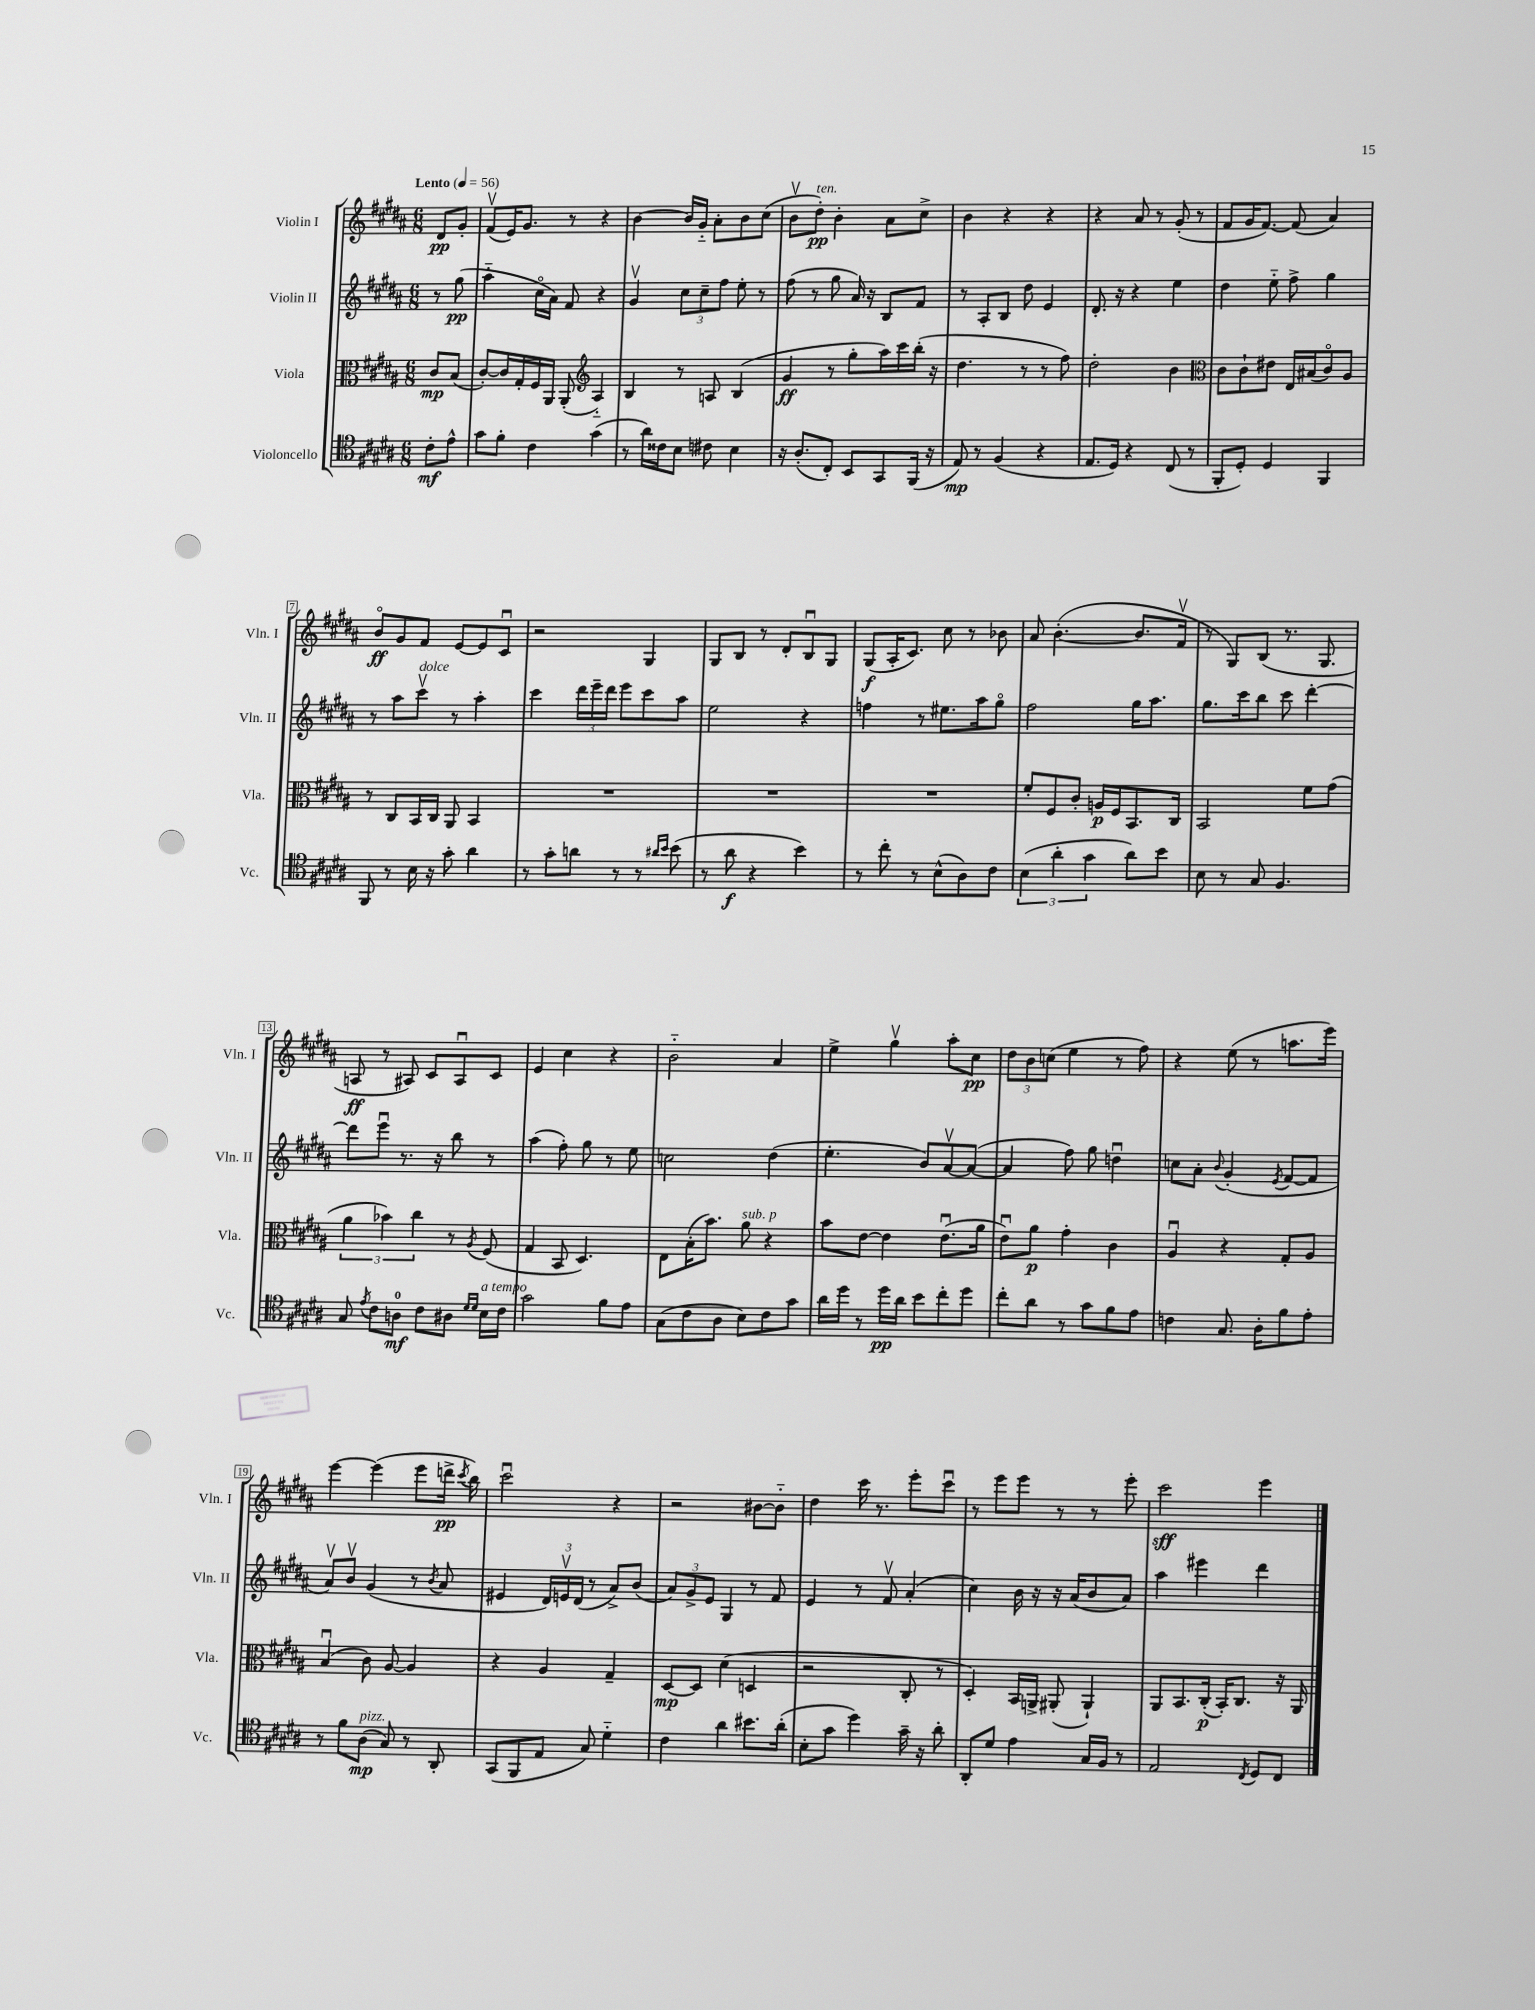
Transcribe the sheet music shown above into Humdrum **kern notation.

**kern	**dynam	**kern	**dynam	**kern	**dynam	**kern	**dynam
*part4	*part4	*part3	*part3	*part2	*part2	*part1	*part1
*staff4	*staff4	*staff3	*staff3	*staff2	*staff2	*staff1	*staff1
*I"Violoncello	*	*I"Viola	*	*I"Violin II	*	*I"Violin I	*
*I'Vc.	*	*I'Vla.	*	*I'Vln. II	*	*I'Vln. I	*
*clefC4	*	*clefC3	*	*clefG2	*	*clefG2	*
*k[f#c#g#d#a#]	*	*k[f#c#g#d#a#]	*	*k[f#c#g#d#a#]	*	*k[f#c#g#d#a#]	*
*M6/8	*	*M6/8	*	*M6/8	*	*M6/8	*
*MM56	*	*MM56	*	*MM56	*	*MM56	*
=	=	=	=	=	=	=	=
!	!	!	!	!	!	!LO:TX:a:B:t=Lento	!
8c#'\L	mf	8c#/L	mp	8r	.	8d#/L	pp
8e^^\J	.	(8B/J	.	(8gg#\	pp	8g#'/J	.
=1	=1	=1	=1	=1	=1	=1	=1
8g#\L	.	[8c#'/L)	.	4aa#\	.	(8f#v/L	.
8f#'\J	.	16c#/L]	.	.	.	16e/K)	.
.	.	16G#'/	.	.	.	8.g#/J	.
4c#\	.	16F#/	.	16cc#\LL	.	.	.
.	.	16AA#/JJ	.	16a#\JJ)	.	.	.
.	.	(8AA#'/	.	8f#/	.	8r	.
*	*	*clefG2	*	*	*	*	*
(4g#\	.	4A#/)	.	4r	.	4r	.
=2	=2	=2	=2	=2	=2	=2	=2
8r	.	4B/	.	4g#v/	.	[4b\	.
16a#\LL)	.	.	.	.	.	.	.
16c##X\J	.	.	.	.	.	.	.
8B\J	.	8r	.	12cc#\L	.	16b/LL]	.
.	.	.	.	.	.	16g#/JJ	.
.	.	.	.	12cc#~\	.	.	.
8c#X\	.	8An/	.	.	.	8a#'\L	.
.	.	.	.	12ff#\J	.	.	.
4B\	.	(4B/	.	8ee'\	.	8b\	.
.	.	.	.	8r	.	(8cc#\J	.
=3	=3	=3	=3	=3	=3	=3	=3
16r	.	4g#/	ff	(8ff#\	.	8bv\L	.
(8.A#'/L	.	.	.	.	.	.	.
!	!	!	!	!	!	!LO:TX:a:i:t=ten.	!
.	.	.	.	8r	.	8dd#'\J)	pp
8C#'/J)	.	8r	.	8gg#\	.	4b'\	.
8BB/L	.	8gg#'\L	.	16a#/)	.	.	.
.	.	.	.	16r	.	.	.
8GG#/	.	16aa#\L)	.	8B/L	.	8a#\L	.
.	.	16ccc#\	.	.	.	.	.
(16FF#/Jk	.	(16bb'\JJ	.	8f#/J	.	8cc#^\J	.
16r	.	16r	.	.	.	.	.
=4	=4	=4	=4	=4	=4	=4	=4
8E/)	mp	4.dd#\	.	8r	.	4b\	.
8r	.	.	.	8A#'/L	.	.	.
(4F#/	.	.	.	8B/J	.	4r	.
.	.	8r	.	8dd#\	.	.	.
4r	.	8r	.	4e/	.	4r	.
.	.	8ff#\)	.	.	.	.	.
=5	=5	=5	=5	=5	=5	=5	=5
8.E/L	.	2dd#'\	.	8.d#'/	.	4r	.
16D#/Jk)	.	.	.	16r	.	.	.
4r	.	.	.	4r	.	8a#/	.
.	.	.	.	.	.	8r	.
(8C#/	.	4b\	.	4ee\	.	(8g#'/	.
8r	.	.	.	.	.	8r	.
=6	=6	=6	=6	=6	=6	=6	=6
*	*	*clefC3	*	*	*	*	*
8FF#'/L	.	8c#\L	.	4dd#\	.	8f#/L	.
8D#'/J)	.	8c#`\	.	.	.	16g#/K	.
.	.	.	.	.	.	[8.f#/J)	.
4D#/	.	8e#X\J	.	8ee\	.	.	.
.	.	16E/LL	.	8ff#^\	.	(8f#/]	.
.	.	(16B#X/J	.	.	.	.	.
4FF#/	.	8c#/)	.	4gg#\	.	4a#/)	.
.	.	8A#/J	.	.	.	.	.
!!LO:LB:g=z
=7	=7	=7	=7	=7	=7	=7	=7
8FF#/	.	8r	.	8r	.	8b/L	ff
8r	.	8C#/L	.	8aa#\L	.	8g#/	.
!	!	!	!	!LO:TX:a:i:t=dolce	!	!	!
16B\	.	16BB/L	.	8ccc#v\J	.	8f#/J	.
16r	.	16C#/JJ	.	.	.	.	.
8g#'\	.	8AA#/	.	8r	.	[8e/L	.
4a#\	.	4BB/	.	4aa#'\	.	8e/]	.
.	.	.	.	.	.	8c#u/J	.
=8	=8	=8	=8	=8	=8	=8	=8
8r	.	2.r	.	4ccc#\	.	2r	.
8g#'\L	.	.	.	.	.	.	.
8an\J	.	.	.	24ddd#\LL	.	.	.
.	.	.	.	24eee~\	.	.	.
.	.	.	.	24ddd#\JJ	.	.	.
8r	.	.	.	8eee\L	.	.	.
8r	.	.	.	8ccc#\	.	4G#/	.
16qqa#X/LL	.	.	.	.	.	.	.
16qqb/JJ	.	.	.	.	.	.	.
(8b\	.	.	.	8aa#\J	.	.	.
=9	=9	=9	=9	=9	=9	=9	=9
8r	.	2.r	.	2ee\	.	8G#/L	.
8a#\	f	.	.	.	.	8B/J	.
4r	.	.	.	.	.	8r	.
.	.	.	.	.	.	8d#'/L	.
4b\)	.	.	.	4r	.	8Bu/	.
.	.	.	.	.	.	8G#/J	.
=10	=10	=10	=10	=10	=10	=10	=10
8r	.	2.r	.	4ffn\	.	(8G#/L	f
8cc#'\	.	.	.	.	.	16A#'/K	.
.	.	.	.	.	.	8.c#/J)	.
8r	.	.	.	8r	.	.	.
(8B^^\L	.	.	.	8.ee#X\L	.	8cc#\	.
8A#\)	.	.	.	.	.	8r	.
.	.	.	.	16aa#\k	.	.	.
8c#\J	.	.	.	8gg#\J	.	8b-X\	.
=11	=11	=11	=11	=11	=11	=11	=11
(6B\	.	8f#'/L	.	2ff#\	.	8a#/	.
.	.	8F#/	.	.	.	([4.b'\	.
6a#'\	.	.	.	.	.	.	.
.	.	8c#'/J	.	.	.	.	.
6g#\	.	.	.	.	.	.	.
.	.	16An/LL	p	.	.	.	.
.	.	16F#/J	.	.	.	.	.
8a#\L)	.	8.BB/	.	16gg#\KL	.	8.b/L]	.
.	.	.	.	8.aa#\J	.	.	.
8b\J	.	.	.	.	.	.	.
.	.	16C#/Jk	.	.	.	16f#v/Jk	.
=12	=12	=12	=12	=12	=12	=12	=12
8B\	.	2BB/	.	8.gg#\L	.	8r	.
8r	.	.	.	.	.	8G#/L)	.
.	.	.	.	16ccc#\k	.	.	.
8G#/	.	.	.	8bb\J	.	(8B/J	.
4.F#/	.	.	.	8ccc#\	.	8.r	.
.	.	8f#\L	.	[4ddd#'\	.	.	.
.	.	.	.	.	.	8.G#/	.
.	.	(8g#\J	.	.	.	.	.
!!LO:LB:g=z
=13	=13	=13	=13	=13	=13	=13	=13
8G#/	.	6a#\	.	8ddd#\L]	.	8An/	ff
8qe/	.	.	.	.	.	.	.
8c#\L	.	.	.	8eeeu\J	.	8r	.
.	.	6b-X\)	.	.	.	.	.
8An\J	mf	.	.	8.r	.	8A#X/)	.
.	.	6cc#\	.	.	.	.	.
8c#\L	.	.	.	.	.	8c#/L	.
.	.	.	.	16r	.	.	.
8A#X\J	.	8r	.	8bb\	.	8A#u/	.
16qqd#/LL	.	.	.	.	.	.	.
16qqd#/JJ	.	8qA#/	.	.	.	.	.
!LO:TX:a:i:t=a tempo	!	!	!	!	!	!	!
16B\LL	.	(8F#/	.	8r	.	8c#/J	.
16c#\JJ	.	.	.	.	.	.	.
=14	=14	=14	=14	=14	=14	=14	=14
2g#\	.	4G#/	.	(4aa#\	.	4e/	.
.	.	8BB/	.	8ff#'\)	.	4cc#\	.
.	.	4.D#/)	.	8gg#\	.	.	.
8f#\L	.	.	.	8r	.	4r	.
8e\J	.	.	.	8ee\	.	.	.
=15	=15	=15	=15	=15	=15	=15	=15
(8G#\L	.	8E\L	.	2ccn\	.	2b\	.
8c#\	.	(16B'\K	.	.	.	.	.
.	.	8.b\J)	.	.	.	.	.
8A#\J	.	.	.	.	.	.	.
!	!	!LO:TX:a:i:t=sub. p	!	!	!	!	!
8B\L)	.	8a#\	.	.	.	.	.
8c#\	.	4r	.	(4dd#\	.	4a#/	.
8g#\J	.	.	.	.	.	.	.
=16	=16	=16	=16	=16	=16	=16	=16
16a#\LL	.	8b\L	.	4.ee'\	.	4ee^\	.
16dd#\JJ	.	.	.	.	.	.	.
8r	.	[8e\J	.	.	.	.	.
16dd#\LL	pp	4e\]	.	.	.	4gg#v\	.
16a#\JJ	.	.	.	.	.	.	.
8b\L	.	.	.	8b/L)	.	.	.
8cc#'\	.	(8.eu\L	.	[8a#v/	.	8aa#'\L	.
8dd#\J	.	.	.	(8a#/J_	.	8cc#\J	pp
.	.	16a#\Jk	.	.	.	.	.
=17	=17	=17	=17	=17	=17	=17	=17
8cc#'\L	.	8eu\L)	.	4a#/]	.	12dd#\L	.
.	.	.	.	.	.	12b\	.
8a#\J	.	8a#\J	p	.	.	.	.
.	.	.	.	.	.	(12ccn\J	.
8r	.	4g#'\	.	8ff#\)	.	4ee\	.
8g#\L	.	.	.	8gg#\	.	.	.
8f#\	.	4c#\	.	4ddnu\	.	8r	.
8e\J	.	.	.	.	.	8ff#\)	.
=18	=18	=18	=18	=18	=18	=18	=18
4cn\	.	4A#u/	.	8ccn\L	.	4r	.
.	.	.	.	8a#'\J	.	.	.
.	.	.	.	8qqb/	.	.	.
8.G#/	.	4r	.	(4g#'/	.	(8ee\	.
.	.	.	.	.	.	8r	.
16A#'\KL	.	.	.	.	.	.	.
.	.	.	.	8qe/	.	.	.
8f#\	.	8G#'/L	.	[8f#/L	.	8.aan\L	.
8e'\J	.	8A#/J	.	8f#/J]	.	.	.
.	.	.	.	.	.	16eee\Jk)	.
!!LO:LB:g=z
=19	=19	=19	=19	=19	=19	=19	=19
8r	.	(4Bu/	.	8a#v/L)	.	[4eee\	.
8f#\L	.	.	.	8bv/J	.	.	.
!LO:TX:a:i:t=pizz.	!	!	!	!	!	!	!
(8A#\J	mp	8c#\)	.	(4g#/	.	(4eee\]	.
8G#/)	.	[8A#/	.	.	.	.	.
8r	.	4A#/]	.	8r	.	8eee\L	.
.	.	.	.	8qb/	.	.	.
8AA#'/	.	.	.	8a#/	.	16dddn^\Jk	pp
.	.	.	.	.	.	8qccc#/	.
.	.	.	.	.	.	16bb\)	.
=20	=20	=20	=20	=20	=20	=20	=20
(8GG#/L	.	4r	.	4e#X/	.	2ccc#u\	.
8FF#/	.	.	.	.	.	.	.
8E/J	.	4A#/	.	24d#/LL)	.	.	.
.	.	.	.	24env/	.	.	.
.	.	.	.	(24d#/JJ	.	.	.
8G#/)	.	.	.	8r	.	.	.
4d#\	.	4G#~/	.	8a#^/L)	.	4r	.
.	.	.	.	(8b/J	.	.	.
=21	=21	=21	=21	=21	=21	=21	=21
4c#\	.	[8D#/L	mp	12a#/L)	.	2r	.
.	.	.	.	12g#^/	.	.	.
.	.	8D#/J]	.	.	.	.	.
.	.	.	.	12e/J	.	.	.
4a#\	.	(4d#\	.	4G#/	.	.	.
8.b#X\L	.	4Dn/	.	8r	.	[8b#X\L	.
.	.	.	.	8f#/	.	8b#\J]	.
(16a#'\Jk	.	.	.	.	.	.	.
=22	=22	=22	=22	=22	=22	=22	=22
8B'\L	.	2r	.	4e/	.	4dd#\	.
8g#\J	.	.	.	.	.	.	.
4dd#\)	.	.	.	8r	.	16ccc#\	.
.	.	.	.	.	.	8.r	.
.	.	.	.	8f#v/	.	.	.
16g#~\	.	8C#'/	.	(4a#'/	.	8eee'\L	.
16r	.	.	.	.	.	.	.
8a#'\	.	8r	.	.	.	8ccc#u\J	.
=23	=23	=23	=23	=23	=23	=23	=23
8AA#'/L	.	4D#'/)	.	4cc#\)	.	8r	.
8d#/J	.	.	.	.	.	8eee\L	.
4e\	.	16BB/LL	.	16b\	.	8eee\J	.
.	.	16AAn^/JJ	.	16r	.	.	.
.	.	(8AA#X'/	.	16r	.	8r	.
.	.	.	.	(16a#/KL	.	.	.
16G#/LL	.	4AA#`/)	.	8b/	.	8r	.
16F#/JJ	.	.	.	.	.	.	.
8r	.	.	.	8a#/J)	.	8eee'\	.
=24	=24	=24	=24	=24	=24	=24	=24
2E/	.	8AA#/L	.	4aa#\	.	2ccc#\	sff
.	.	8.BB/	.	.	.	.	.
.	.	.	.	4eee#X\	.	.	.
.	.	(16C#'/Jk	p	.	.	.	.
.	.	16BB'/KL)	.	.	.	.	.
.	.	8.C#/J	.	.	.	.	.
8qC#/	.	.	.	.	.	.	.
8D#/L	.	.	.	4ddd#\	.	4eee\	.
8C#/J	.	16r	.	.	.	.	.
.	.	16AA#/	.	.	.	.	.
==	==	==	==	==	==	==	==
*-	*-	*-	*-	*-	*-	*-	*-
